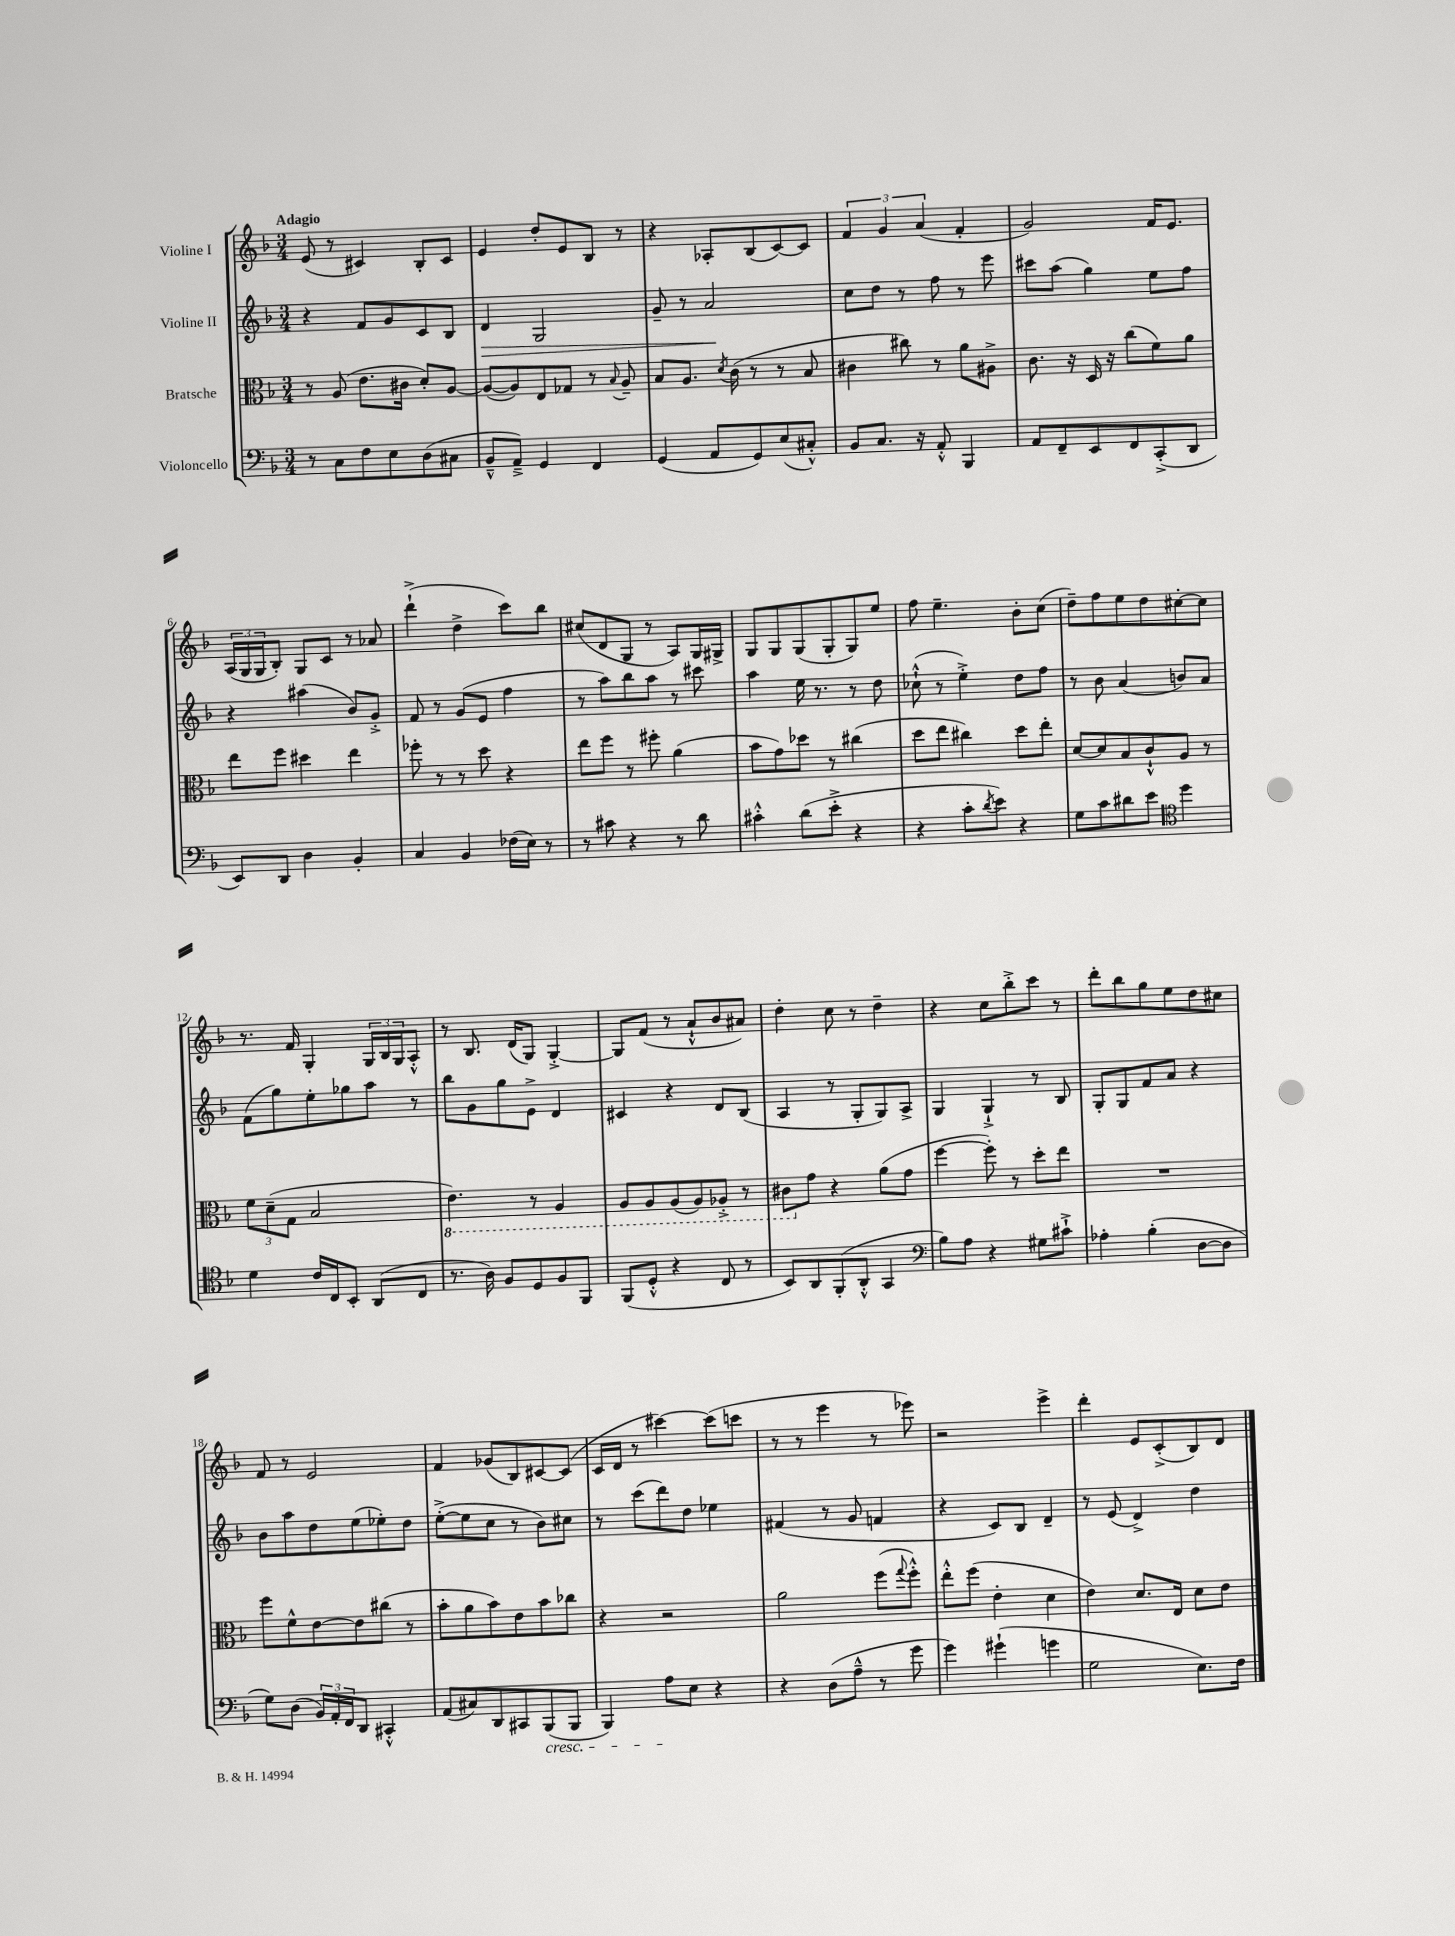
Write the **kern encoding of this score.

**kern	**kern	**kern	**kern
*staff4	*staff3	*staff2	*staff1
*clefF4	*clefC3	*clefG2	*clefG2
*k[b-]	*k[b-]	*k[b-]	*k[b-]
*M3/4	*M3/4	*M3/4	*M3/4
8r	8r	4r	(8e/
8C\L	(8A/	.	8r
8F\	8.e\L	8f/L	4c#/)
8E\	.	8g/	.
.	16c#\Jk	.	.
(8D\	8d'/L)	8c/	8B-'/L
8C#\J	[8A/J	8B-/J	8c#/J
=	=	=	=
8BB-~^^/L	(8A/_L	4d/	4e/
8AA~^/J)	8A/])	.	.
4GG/	8E/	2G/	8dd'/L
.	8G-/J	.	8e/
4FF/	8r	.	8B-/J
.	8qqB-/	.	.
.	8A~/	.	8r
=	=	=	=
(4GG/	8B-/L	8g~/	4r
.	8.A/J	8r	.
8AA/L	.	2a/	8A-'/L
.	8qd/	.	.
.	(16c\	.	.
8GG/)	8r	.	(8B-/
(8E/	8r	.	[8c/)
8C#'^^/J)	8B-/	.	8c/]J
=	=	=	=
8BB-/L	4c#\	8cc\L	6f/
8.C/J	.	8dd\J	.
.	.	.	6g/
.	8cc#\)	8r	.
16r	.	.	.
.	.	.	(6a/
8AA'^^/	8r	8ff\	.
4BBB-/	8a\L	8r	4f'/
.	8A#^\J	8eee\	.
=	=	=	=
8AA/L	8.c\	8ccc#\L	2g/)
8FF~/	.	(8aa\J	.
.	16r	.	.
8EE/	16D/	4gg\)	.
.	16r	.	.
8FF/	(8cc\L	.	.
(8CC'^/	8f\)	8ee\L	16f/LK
.	.	.	8.e/J
8DD/J	8a\J	8ff\J	.
=	=	=	=
8EE/L)	8ee\L	4r	(24A/LL
.	.	.	24G/
.	.	.	24G/J
8DD/J	8ff\J	.	8B-'/J)
4D\	4dd#\	(4aa#\	8G/L
.	.	.	8c/J
4BB-'/	4ee\	8b-/L)	8r
.	.	8g'^/J	8a-/
=	=	=	=
4C/	8ff-'\	8f/	(4ddd`^\
.	8r	8r	.
4BB-/	8r	(8g/L	4dd^\
.	8dd\	8e/J	.
(16F-\LL	4r	4ff\	8ccc\L)
16E\JJ)	.	.	.
8r	.	.	8bb-\J
=	=	=	=
8r	8ee\L	8r	(8cc#/L
8c#\	8ff\J	8aa\L)	8d/
4r	8r	8bb-\	8G/J
.	8ff#'\	8aa\J	8r
8r	(4a\	8r	8A/L)
8d\	.	8ccc#\	16G/L
.	.	.	16G#^/JJ
=	=	=	=
4c#'^^\	8b-\L	4aa\	8G/L
.	8g\)	.	8G/
(8d\L	8dd-\J	16ee\	(8G/
.	.	8.r	.
8e'^\J	8r	.	8G'/
4r	(4cc#\	8r	8G/)
.	.	8dd\	8ee/J
=	=	=	=
4r	8dd\L	(8cc-`^^\	8ff\
.	8ee\J	8r	4.ee~\
8c'\L	4cc#\)	4ee'^\)	.
8qd/	.	.	.
8e\J)	.	.	.
4r	8dd\L	8dd\L	8b-'\L
.	8ee'\J	8ff\J	(8cc\J
=	=	=	=
8G\L	[8d/L	8r	8dd~\L)
8c\	8d/]	8b-\	8ff\
8d#\	8B-/	(4a/	8ee\
8e\J	8c`^^/	.	8dd\
*clefC4	*	*	*
4dd\	8A/J	8b/L)	[8cc#'\
.	8r	8a/J	8cc#\]J
=	=	=	=
4d\	12f\L	(8f\L	8.r
.	(12d~\	.	.
.	.	8gg\)	.
.	12G\J	.	.
.	.	.	16f/
16c/LL	2B-/	8ee'\	4G'/
16C/J	.	.	.
8BB-'/J	.	8gg-\	.
(8AA/L	.	8aa\J	24G/LL
.	.	.	24B-/
.	.	.	24G/J
8C/J	.	8r	8A'^^/J
=	=	=	=
8.r	4.E\)	8bb-\L	8r
.	.	8g\	8.B-/
16A\)	.	.	.
8F/L	.	8gg\	.
.	.	.	(16d/LK
8D/	8r	8e^\J	8G/J)
8F/	4AA/	4d/	[4G'^/
8FF/J	.	.	.
=	=	=	=
(8FF/L	8AA/L	4c#/	8G/]L
8D'^^/J	8AA/	.	(8f/J
4r	(8AA/	4r	8r
.	8AA/)	.	8a`^^/L
8C/	8AA-'^/J	8d/L	8b-/
8r	8r	(8B-/J	8a#/J)
=	=	=	=
8BB-/L)	8C#\L	4A/	4dd'\
8AA/	8g\J	.	.
(8FF'/	4r	8r	8cc\
8AA'^^/J	.	8G'/L	8r
4GG/	(8a\L	8G/)	4dd~\
.	8g\J	8A^/J	.
=	=	=	=
*clefF4	*	*	*
8B-\L)	[4ff\	4G/	4r
8A\J	.	.	.
4r	8ff'\])	4G`^/	8cc\L
.	8r	.	8bb-'^\
8G#\L	8dd'\L	8r	8ccc\J
8c#`^\J	8ee\J	8B-/	8r
=	=	=	=
4A-'\	2.r	8G'/L	8ddd'\L
.	.	8G/	8bb-\
(4B-'\	.	8f/	8gg\
.	.	8a/J	8ee\
[8D\L	.	4r	8dd\
8D\]J	.	.	8cc#\J
=	=	=	=
8G\L)	8ff\L	8b-\L	8f/
(8D\J	8f^^\	8aa\	8r
24BB-/LL)	[8e\	8dd\	2e/
24AA'/	.	.	.
24FF/J	.	.	.
8DD/J	8e\]	(8ee\	.
4CC#'^^/	(8cc#\J	8ee-'\)	.
.	8r	8dd\J	.
=	=	=	=
(8AA/L	8b-'\L	([8ee'^\L	4f/
8C#/)	8a\	8ee\]	.
8DD/	8b-\)	8cc\J	(8g-/L
8CC#/	8e\	8r	8B-/)
(8BBB-/	8b-\	8b-\L)	[8c#/
8BBB-/J	8cc-\J	8cc#\J	(8c#/]J
=	=	=	=
4BBB-/)	4r	8r	16c/LL
.	.	.	16d/JJ
.	.	(8ccc\L	8r
8A\L	2r	8ddd\)	[4ccc#\)
8E\J	.	8dd\J	.
4r	.	4ee-\	(8ccc#\]L
.	.	.	8ccc\J
=	=	=	=
4r	2a\	(4f#/	8r
.	.	.	8r
(8D\L	.	8r	4eee\
8A~^^\J	.	8g/	.
8r	(8ff\L	4f/	8r
.	8qqgg/	.	.
8g\	8ff'^^\J)	.	8eee-\)
=	=	=	=
4g\)	8ee'^^\L	4r	2r
.	(8ff\J	.	.
(4g#`\	4e'\	8c/L)	.
.	.	8B-/J	.
4g\	4d\	4d~/	4eee^\
=	=	=	=
2G\	4e\)	8r	4ddd'\
.	.	(8e/	.
.	8.d/L	4d^/)	8e/L
.	.	.	(8c'^/
.	16E/Jk	.	.
8.E\L)	8d\L	4dd\	8B-/)
.	8e\J	.	8d/J
16F\Jk	.	.	.
==	==	==	==
*-	*-	*-	*-
